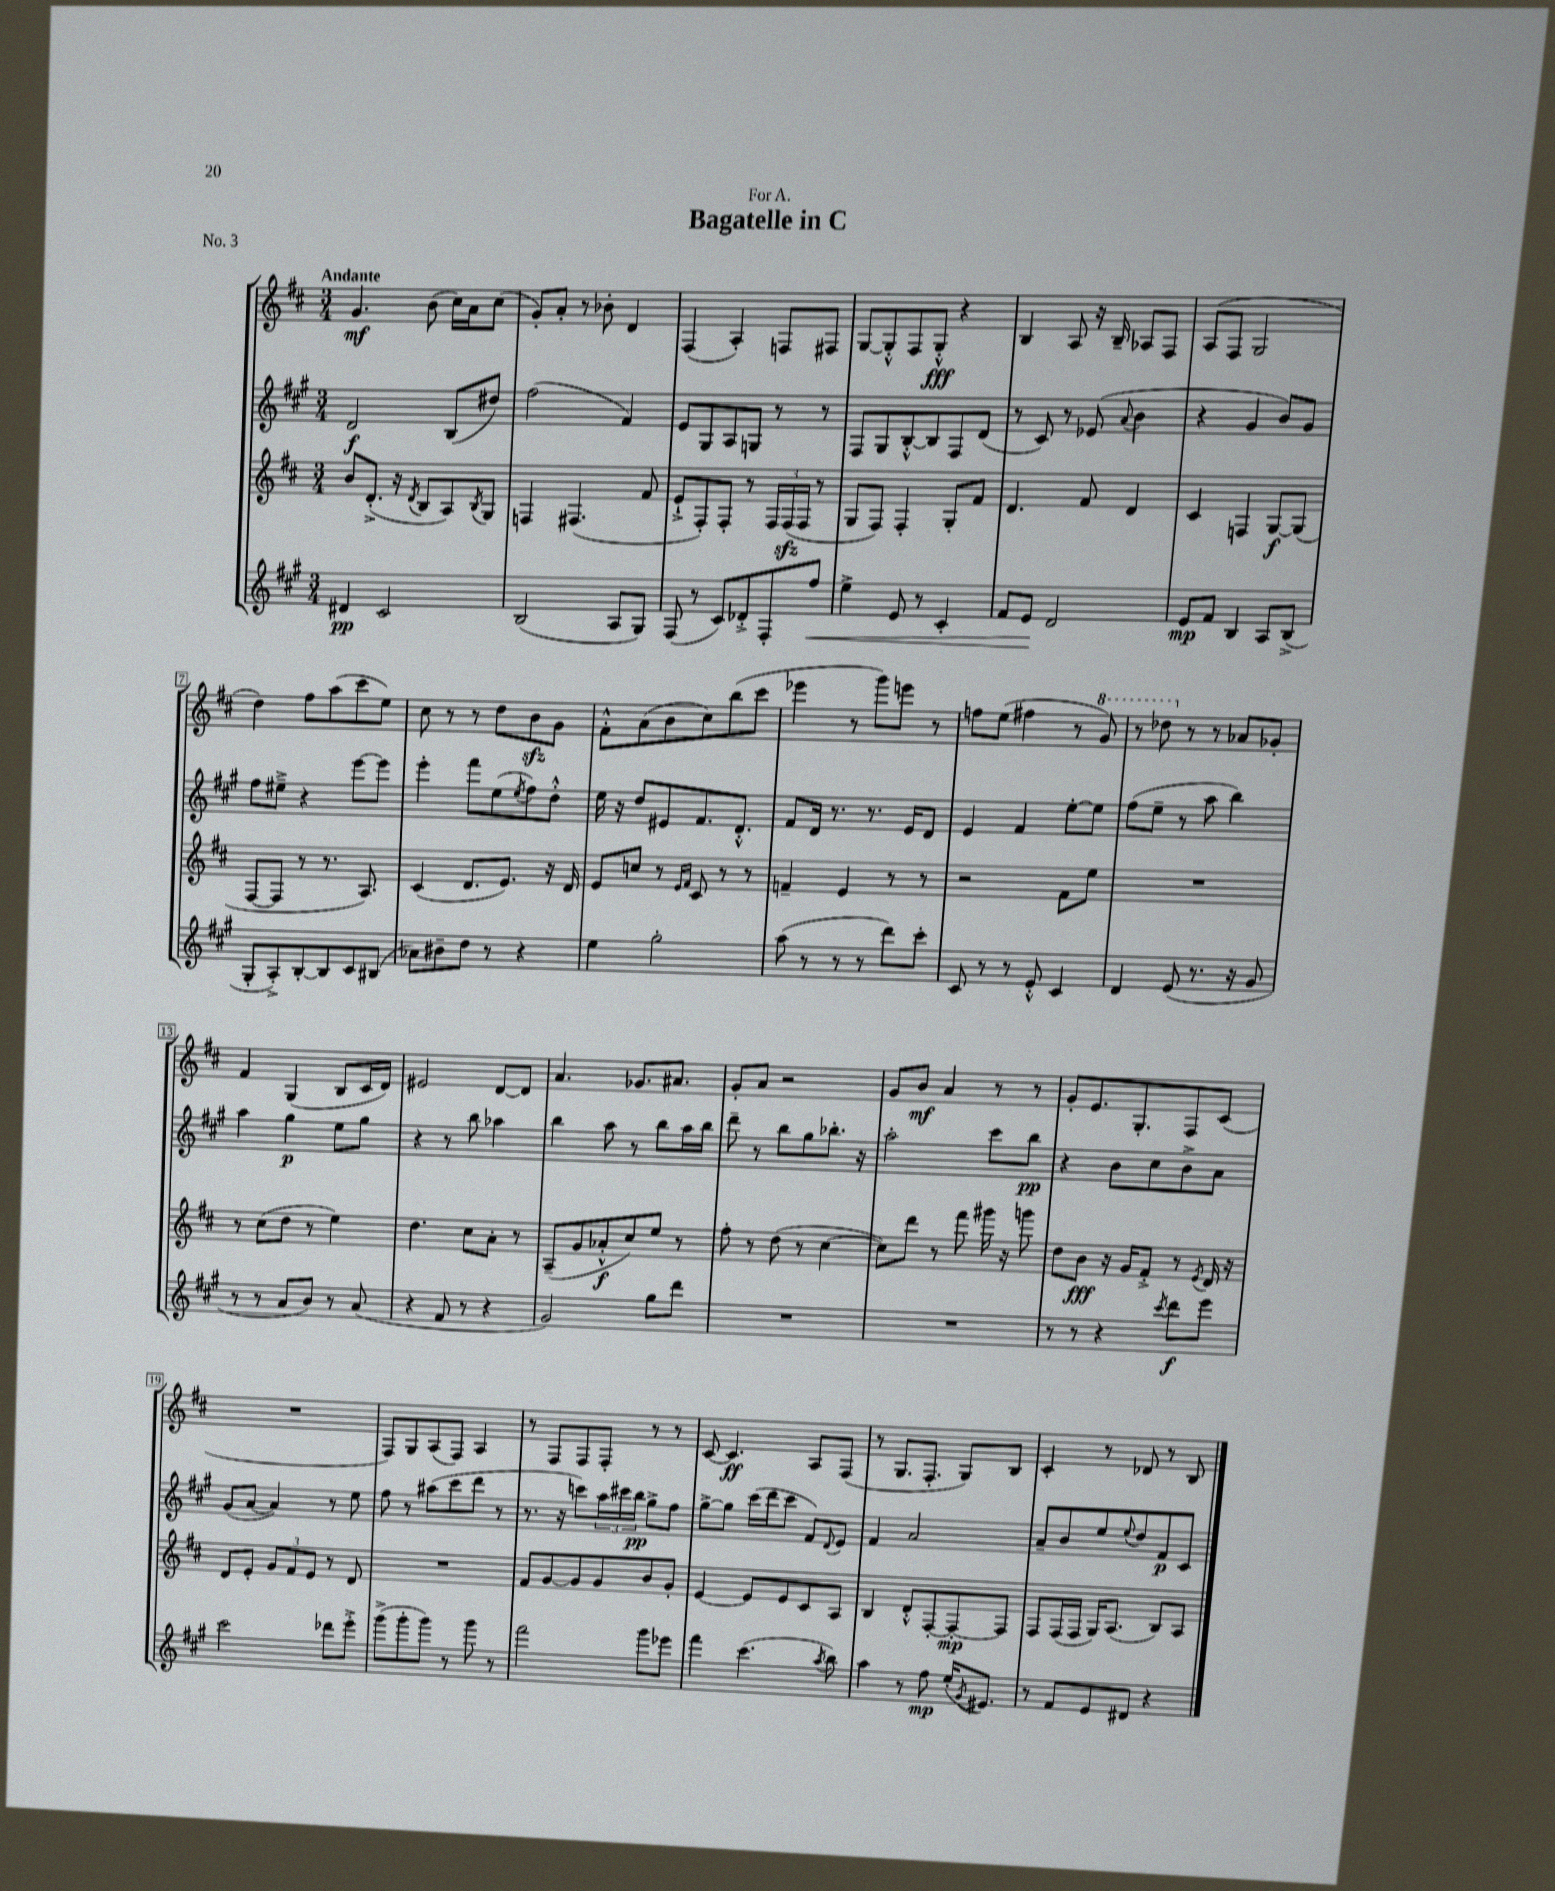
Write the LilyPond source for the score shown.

\header { title = "Bagatelle in C" dedication = "For A." piece = "No. 3" }
<<
\new StaffGroup <<
\new Staff = "s0" {
    \clef treble \key d \major \numericTimeSignature \time 3/4 \tempo "Andante"
    g'4.\mf b'8( cis''16) a'16 cis''8( |
    g'8-.) a'8-. r8 bes'8-. d'4 |
    fis4( a4-.) f8 fis8 |
    g8~ g8-.-^ fis8 g8-.-^\fff r4 |
    b4 a8 r16 b16-- aes8 fis8 |
    a8( fis8 g2 |
    d''4) fis''8 a''8( cis'''8 e''8) |
    cis''8 r8 r8 d''8 b'8\sfz g'8 |
    fis'8-.-^ a'8( b'8 cis''8) b''8( cis'''8 |
    ees'''4 r8 g'''8) e'''8 r8 |
    f''8 e''8( fis''4 r8 \ottava #1 g''8) |
    r8 des'''8 \ottava #0 r8 r8 aes'8 ges'8-. |
    fis'4 g4( b8 cis'16 d'16) |
    eis'2 d'8~ d'8 |
    a'4. ges'8. ais'8. |
    g'8-. a'8 r2 |
    g'8 b'8\mf a'4 r8 r8 |
    g'8-. e'8. g8.-. fis8 cis'8( |
    R2. |
    fis8) g8 a8( fis8) a4 |
    r8 fis8 fis8 fis8-. r8 r8 |
    cis'8~ cis'4.\ff a8 fis8( |
    r8 g8. fis8.-. g8) b8 |
    cis'4-. r8 des'8 r8 b8 \bar "|." |
}
\new Staff = "s1" {
    \clef treble \key a \major \numericTimeSignature \time 3/4
    d'2\f b8( dis''8) |
    fis''2( fis'4) |
    e'8 gis8 a8 g8 r8 r8 |
    fis8 gis8 b8~-.-^ b8 fis8 d'8( |
    r8 cis'8) r8 ees'8( \appoggiatura { a'8 } b'4 |
    r4 gis'4 b'8) gis'8 |
    fis''8 eis''8---> r4 e'''8~ e'''8 |
    e'''4-. fis'''8 e''8( \acciaccatura { e''8 } fis''8) d''8-.-^ |
    e''16 r16 d''8 eis'8 fis'8. d'8.-.-^ |
    fis'8 d'16 r8. r8. e'16 d'8 |
    e'4 fis'4 e''8~-. e''8 |
    fis''8( e''8-- r8 a''8 b''4) |
    a''4 gis''4\p e''8 gis''8 |
    r4 r8 b''8 aes''4 |
    b''4 a''8 r8 b''8 a''16 b''16 |
    d'''8-- r8 b''8 gis''8 bes''8.-. r16 |
    a''2-. cis'''8 b''8\pp |
    r4 b'8 cis''8 b'8-> a'8 |
    gis'8( a'8~ a'4) r8 e''8 |
    fis''8 r8 ais''8( cis'''8 d'''8 r8 |
    r8. r16 c'''8) \tuplet 3/2 { a''16 cis'''16 b''16\pp } gis''8-> fis''8 |
    gis''8~-> gis''8 cis'''16( d'''16 cis'''8 fis'8) \appoggiatura { d'8 } e'8 |
    fis'4 a'2 |
    a'8-- b'8 e''8 \appoggiatura { e''8 } d''8 fis'8\p cis'8 \bar "|." |
}
\new Staff = "s2" {
    \clef treble \key d \major \numericTimeSignature \time 3/4
    b'8 d'8.-.->( r16 \acciaccatura { d'8 } b8 a8) \acciaccatura { b8 } g8 |
    f4 fis4.( fis'8 |
    e'8-!-> fis8-.) fis8-. r8 \tuplet 3/2 { fis16 fis16\sfz( fis16 } r8 |
    g8 fis8) fis4-. g8-. fis'8 |
    d'4. fis'8 d'4 |
    cis'4 f4 g8~\f g8( |
    fis8~ fis8 r8 r8. a8.) |
    cis'4( d'8. e'8.) r16 d'16 |
    e'8 c''8 r8 \grace { e'16 fis'16 } cis'8 r8 r8 |
    f'4-- e'4 r8 r8 |
    r2 fis'8 e''8 |
    R2. |
    r8 cis''8( d''8 r8 e''4) |
    d''4. cis''8 a'8-. r8 |
    a8--( g'8 aes'8-.-^\f cis''8) e''8 r8 |
    fis''8-. r8 d''8( r8 cis''4~ |
    cis''8) d'''8 r8 fis'''8 gis'''16 r16 g'''8 |
    d''8 b'8\fff r16 g'16 fis'8-.-> r8 \acciaccatura { e'8 } d'16 r16 |
    d'8 e'8-. \tuplet 3/2 { g'8 fis'8 e'8 } r8 d'8 |
    R2. |
    fis'8 g'8~ g'8 g'8 b'8 g'8-. |
    e'4~ e'8 e'8 cis'8 a8 |
    b4 d'8-.-^ fis8~-. fis8~-.\mp fis8 |
    fis8 fis16( fis16 g16) a8.( b8) a8 \bar "|." |
}
\new Staff = "s3" {
    \clef treble \key a \major \numericTimeSignature \time 3/4
    dis'4\pp cis'2 |
    b2( a8 gis8) |
    fis8( r8 cis'8) des'8-.-> fis8-. fis''8\< |
    e''4-> e'8 r8 cis'4-. |
    fis'8 e'8\! d'2 |
    e'8\mp fis'8 b4 a8 b8->( |
    gis8-. a8-.->) b8~-. b8 cis'8 bis8( |
    aes'8) bis'8-- d''8 r8 r4 |
    e''4 gis''2-. |
    a''8( r8 r8 r8 d'''8) cis'''8-. |
    cis'8 r8 r8 e'8-.-^ cis'4 |
    d'4 e'8( r8. r16 gis'8 |
    r8 r8 a'8 b'8) r8 a'8( |
    r4 fis'8 r8 r4 |
    gis'2) gis''8 d'''8 |
    R2. |
    R2. |
    r8 r8 r4 \acciaccatura { cis'''8 } d'''8\f e'''8 |
    cis'''2 des'''8 e'''8-.-> |
    gis'''8->( gis'''8-. gis'''8) r8 gis'''8 r8 |
    fis'''2 gis'''8 ees'''8 |
    fis'''4 cis'''4.( \acciaccatura { a''8 } b''8) |
    a''4 r8 fis''8\mp e''16-.( \acciaccatura { gis'8 } eis'8.) |
    r8 fis'8 e'8 dis'8 r4 \bar "|." |
}
>>
>>
\layout { \context { \Score \override BarNumber.stencil = #(make-stencil-boxer 0.1 0.3 ly:text-interface::print) } }
